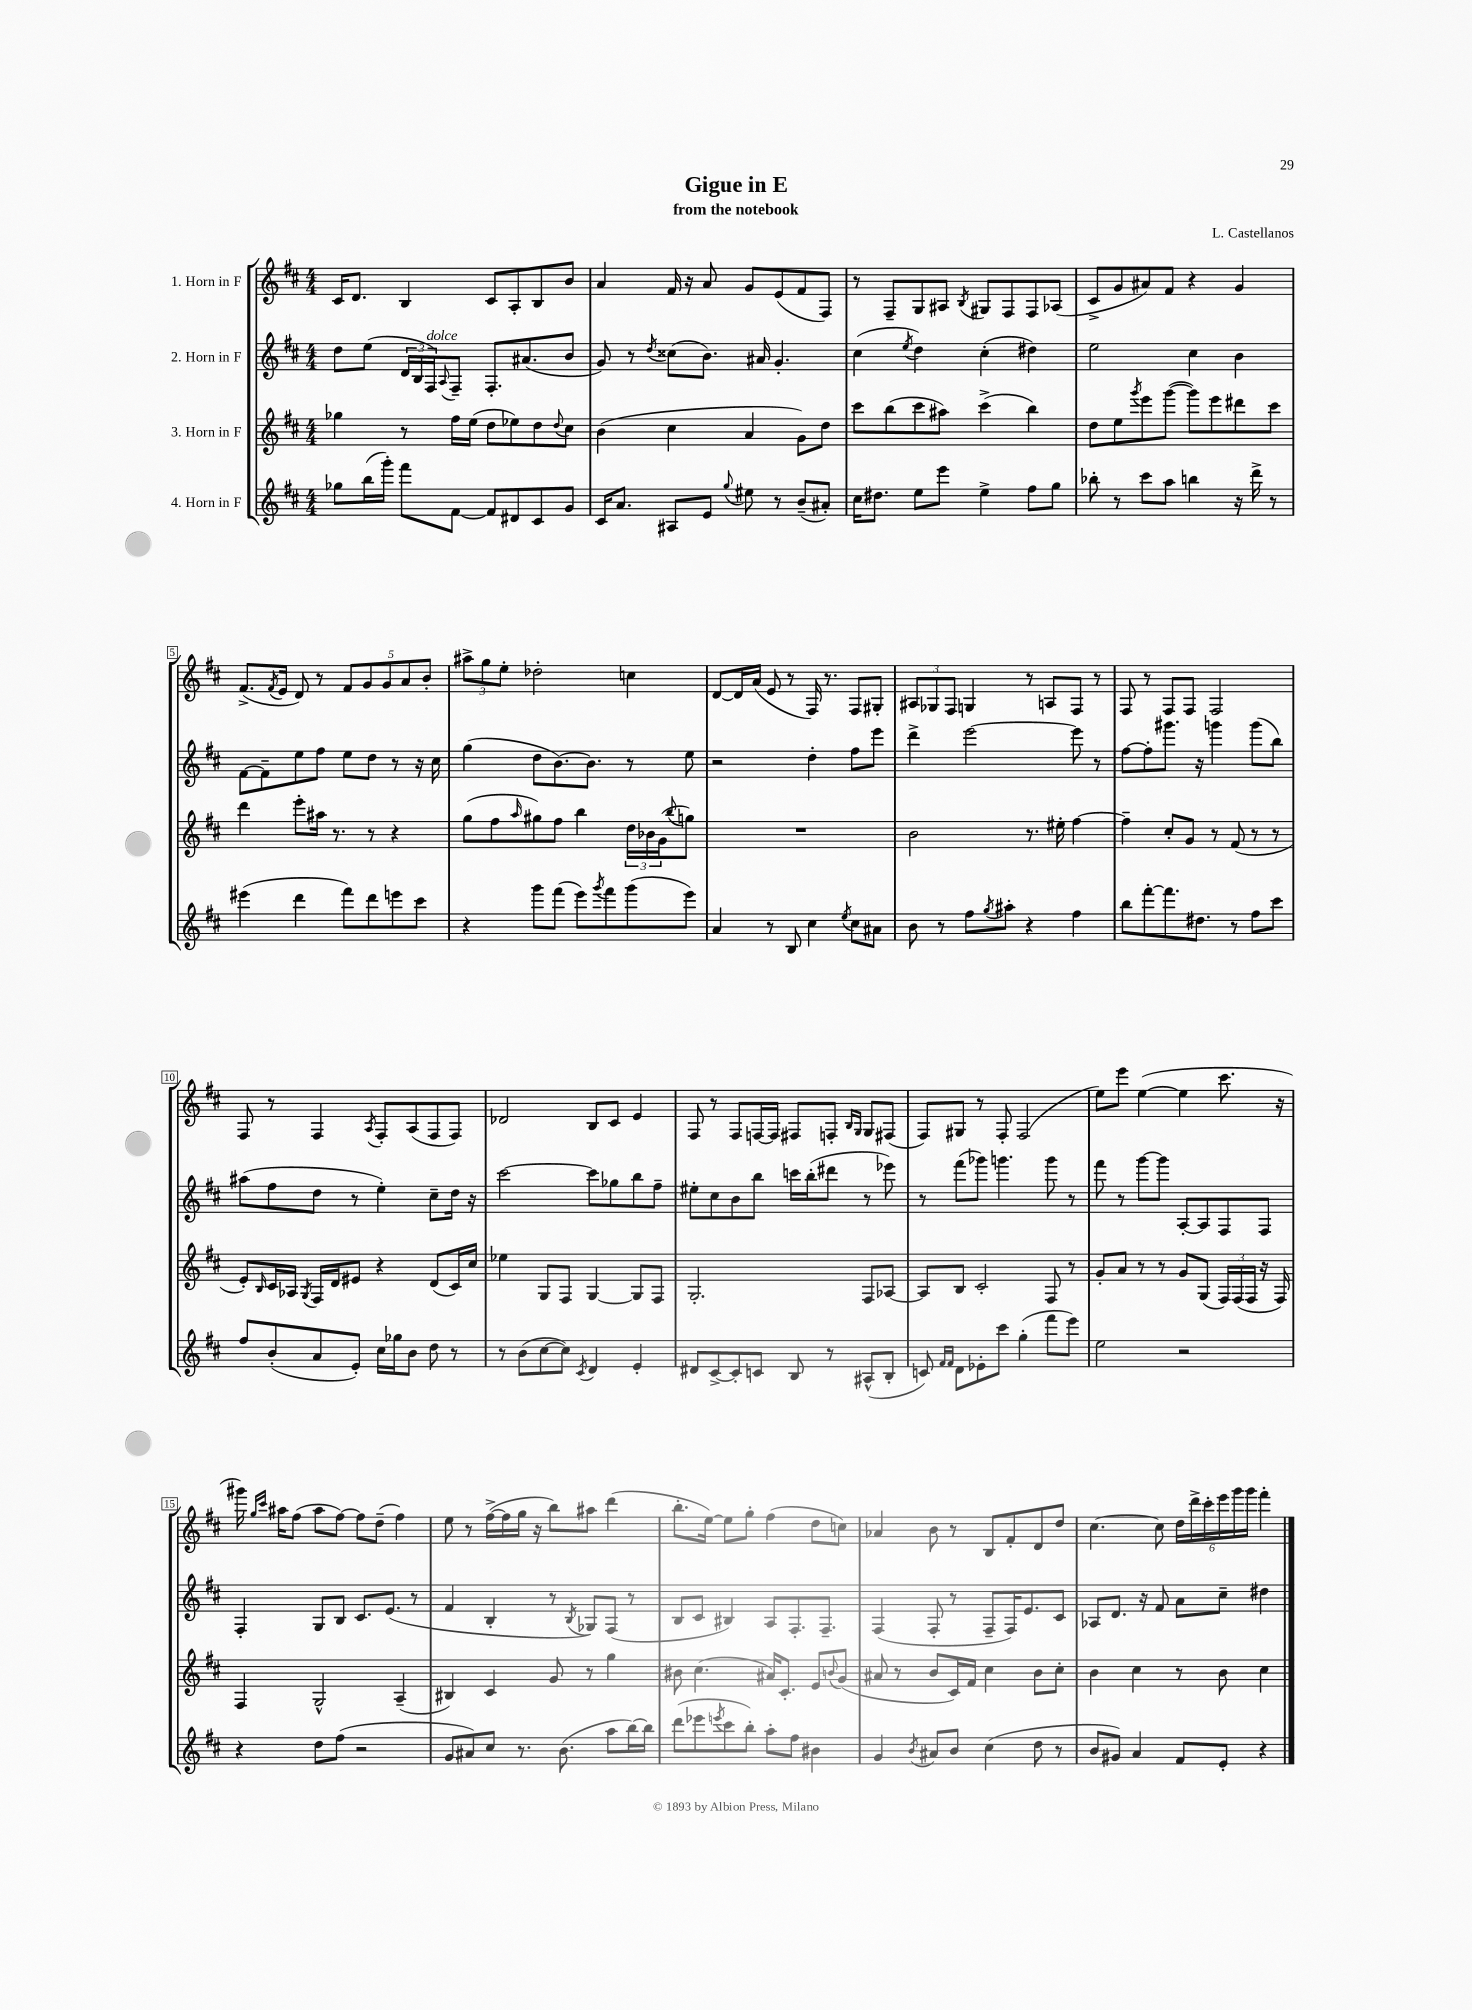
\header { title = "Gigue in E" composer = "L. Castellanos" subtitle = "from the notebook" }
<<
\new StaffGroup <<
\new Staff = "s0" \with { instrumentName = "1. Horn in F" } {
    \clef treble \key d \major \numericTimeSignature \time 4/4
    cis'16 d'8. b4 cis'8 a8-. b8 b'8 |
    a'4 fis'16 r16 a'8 g'8 e'8( fis'8 fis8) |
    r8 fis8-- g8 ais8 \acciaccatura { b8 } gis8 fis8 fis8 aes8( |
    cis'8-> g'8 ais'8) fis'8 r4 g'4 |
    fis'8.->( \acciaccatura { fis'8 } e'16 d'8) r8 \tuplet 5/4 { fis'8 g'8 g'8 a'8 b'8-. } |
    \tuplet 3/2 { ais''8-> g''8 e''8-. } des''2-. c''4 |
    d'8~ d'16 a'16( e'8 r8 fis16) r8. fis8 gis8-. |
    \tuplet 3/2 { ais8 ges8 fis8 } g4 r8 a8 fis8 r8 |
    fis8 r8 fis8 fis8 fis2 |
    fis8 r8 fis4 \acciaccatura { a8 } fis8-. a8( fis8 fis8) |
    des'2 b8 cis'8 e'4 |
    fis8 r8 fis8 f16~ f16 fis8 f8-. \grace { b16 g16 } g8 fis8( |
    fis8) gis8 r8 fis8-. fis2( |
    e''8) e'''8 e''4~( e''4 cis'''8. r16 |
    gis'''16) \grace { g''16 cis'''16 } ais''16 fis''8( ais''8 fis''8~) fis''8 d''8--( fis''4) |
    e''8 r8 fis''16~->( fis''16 g''16 r16 b''8) ais''8 d'''4( |
    b''8.-. e''16~) e''8 g''8-. fis''4( d''8 c''8) |
    aes'4 b'8 r8 b8 fis'8-. d'8 d''8 |
    cis''4.~ cis''8 \tuplet 6/4 { d''16 d'''16-> cis'''16-. e'''16 g'''16 g'''16 } fis'''4-. \bar "|." |
}
\new Staff = "s1" \with { instrumentName = "2. Horn in F" } {
    \clef treble \key d \major \numericTimeSignature \time 4/4
    d''8 e''8( \tuplet 3/2 { d'16 b16 fis16^\markup { \italic "dolce" }) } \appoggiatura { a8 } fis8-- fis8.-. ais'8.( b'8 |
    g'8) r8 \acciaccatura { d''8 } cisis''8( b'8.) ais'16 g'4.-. |
    cis''4( \acciaccatura { e''8 } d''4) cis''4-.( dis''4) |
    e''2 cis''4 b'4 |
    fis'8~ fis'8-- e''8 fis''8 e''8 d''8 r8 r16 cis''16 |
    g''4( d''8 b'8.~) b'8. r8 e''8 |
    r2 d''4-. fis''8 e'''8 |
    d'''4-> e'''2~ e'''8 r8 |
    fis''8~ fis''8-. gis'''8. r16 g'''4 g'''8( b''8) |
    ais''8( fis''8 d''8 r8 e''4-.) cis''8-- d''16 r16 |
    cis'''2~ cis'''8 ges''8 b''8 fis''8-- |
    eis''8-. cis''8 b'8 b''8 c'''16 b''16-.( dis'''8 r8 ees'''8) |
    r8 fis'''8( ges'''8) g'''4. g'''8 r8 |
    fis'''8 r8 g'''8~ g'''8 a8~-. a8 fis8 fis8 |
    fis4-. g8 b8 cis'8. e'8.( r8 |
    fis'4 b4-. r8 \acciaccatura { b8 } ges8) fis8( r8 |
    b8 cis'8 bis4) a8 fis8.-. fis8.-- |
    fis4( fis8-. r8 fis8-- fis16) e'8. cis'8 |
    aes8 d'8. r16 fis'8 a'8 cis''8-- dis''4 \bar "|." |
}
\new Staff = "s2" \with { instrumentName = "3. Horn in F" } {
    \clef treble \key d \major \numericTimeSignature \time 4/4
    ges''4 r8 fis''16 e''16( d''8 ees''8) d''8 \appoggiatura { d''8 } cis''8 |
    b'4( cis''4 a'4 g'8) d''8 |
    cis'''8 b''8( cis'''8 ais''8) cis'''4->( b''4) |
    d''8 e''8 \acciaccatura { g'''8 } e'''8 g'''8~( g'''8) e'''8 dis'''8 cis'''8 |
    d'''4 e'''8-. ais''16 r8. r8 r4 |
    g''8( fis''8 \grace { a''16 } gis''8) fis''8 b''4 \tuplet 3/2 { d''16 bes'16 g'16( } \appoggiatura { b''8 } g''8) |
    R1 |
    b'2 r8. eis''16-. fis''4~ |
    fis''4-- cis''8-. g'8 r8 fis'8( r8 r8 |
    e'8-.) \grace { b16 } cis'16 aes16 \acciaccatura { g8 } fis16 d'16 eis'8 r4 d'8( cis'16) cis''16 |
    ees''4 g8 fis8 g4~ g8 fis8 |
    g2.-. fis8 aes8~ |
    aes8 b8 cis'2-. fis8 r8 |
    g'8-. a'8 r8 r8 g'8 g8( \tuplet 3/2 { fis16) fis16( fis16 } r16 fis16) |
    fis4 g2-^ a4--( |
    bis4) cis'4 g'8 r8 g''4 |
    bis'8 cis''4.( ais'16) cis'8.-. e'8 \appoggiatura { b'8 } g'8( |
    ais'8 r8 b'8 cis'16) fis'16 cis''4 b'8 cis''8-. |
    b'4 cis''4 r8 b'8 cis''4 \bar "|." |
}
\new Staff = "s3" \with { instrumentName = "4. Horn in F" } {
    \clef treble \key d \major \numericTimeSignature \time 4/4
    ges''8 b''16( g'''16-.) fis'''8 fis'8~ fis'8 dis'8 cis'8 g'8 |
    cis'16 a'8. ais8 e'8 \appoggiatura { g''8 } eis''8 r8 b'8--( ais'8-.) |
    cis''16 dis''8. e''8 e'''8 e''4-> fis''8 g''8 |
    bes''8-. r8 cis'''8 a''8 b''4 r16 d'''16-> r8 |
    eis'''4( d'''4 fis'''8) d'''8 e'''8 cis'''8 |
    r4 g'''8 fis'''8( e'''8) \acciaccatura { g'''8 } fis'''8 g'''8( e'''8) |
    a'4 r8 b8 cis''4 \acciaccatura { e''8 } cis''8 ais'8 |
    b'8 r8 fis''8 \acciaccatura { g''8 } ais''8-. r4 fis''4 |
    b''8 fis'''8~-. fis'''8. dis''8. r8 fis''8 cis'''8 |
    fis''8 b'8-.( a'8 e'8-.) cis''16 ges''16 b'8 d''8 r8 |
    r8 b'8( cis''8~ cis''8) \acciaccatura { cis'8 } d'4 e'4-. |
    dis'8 cis'8~-> cis'8-. c'8 b8 r8 ais8-^( b8-. |
    c'8) \grace { fis'16 fis'16 } d'8 ees'8-. cis'''8 g''4-.( fis'''8 e'''8) |
    e''2 r2 |
    r4 d''8 fis''8( r2 |
    g'8 ais'8) cis''8 r8. b'8.( a''8 b''16~) b''16 |
    d'''8( ees'''8 \acciaccatura { e'''8 } cis'''8 b''8-.) a''8-. fis''8 bis'4 |
    g'4 \acciaccatura { b'8 } ais'8 b'8 cis''4( d''8 r8 |
    b'8 gis'8) a'4 fis'8 e'8-. r4 \bar "|." |
}
>>
>>
\layout { \context { \Score \override BarNumber.stencil = #(make-stencil-boxer 0.1 0.3 ly:text-interface::print) } }
